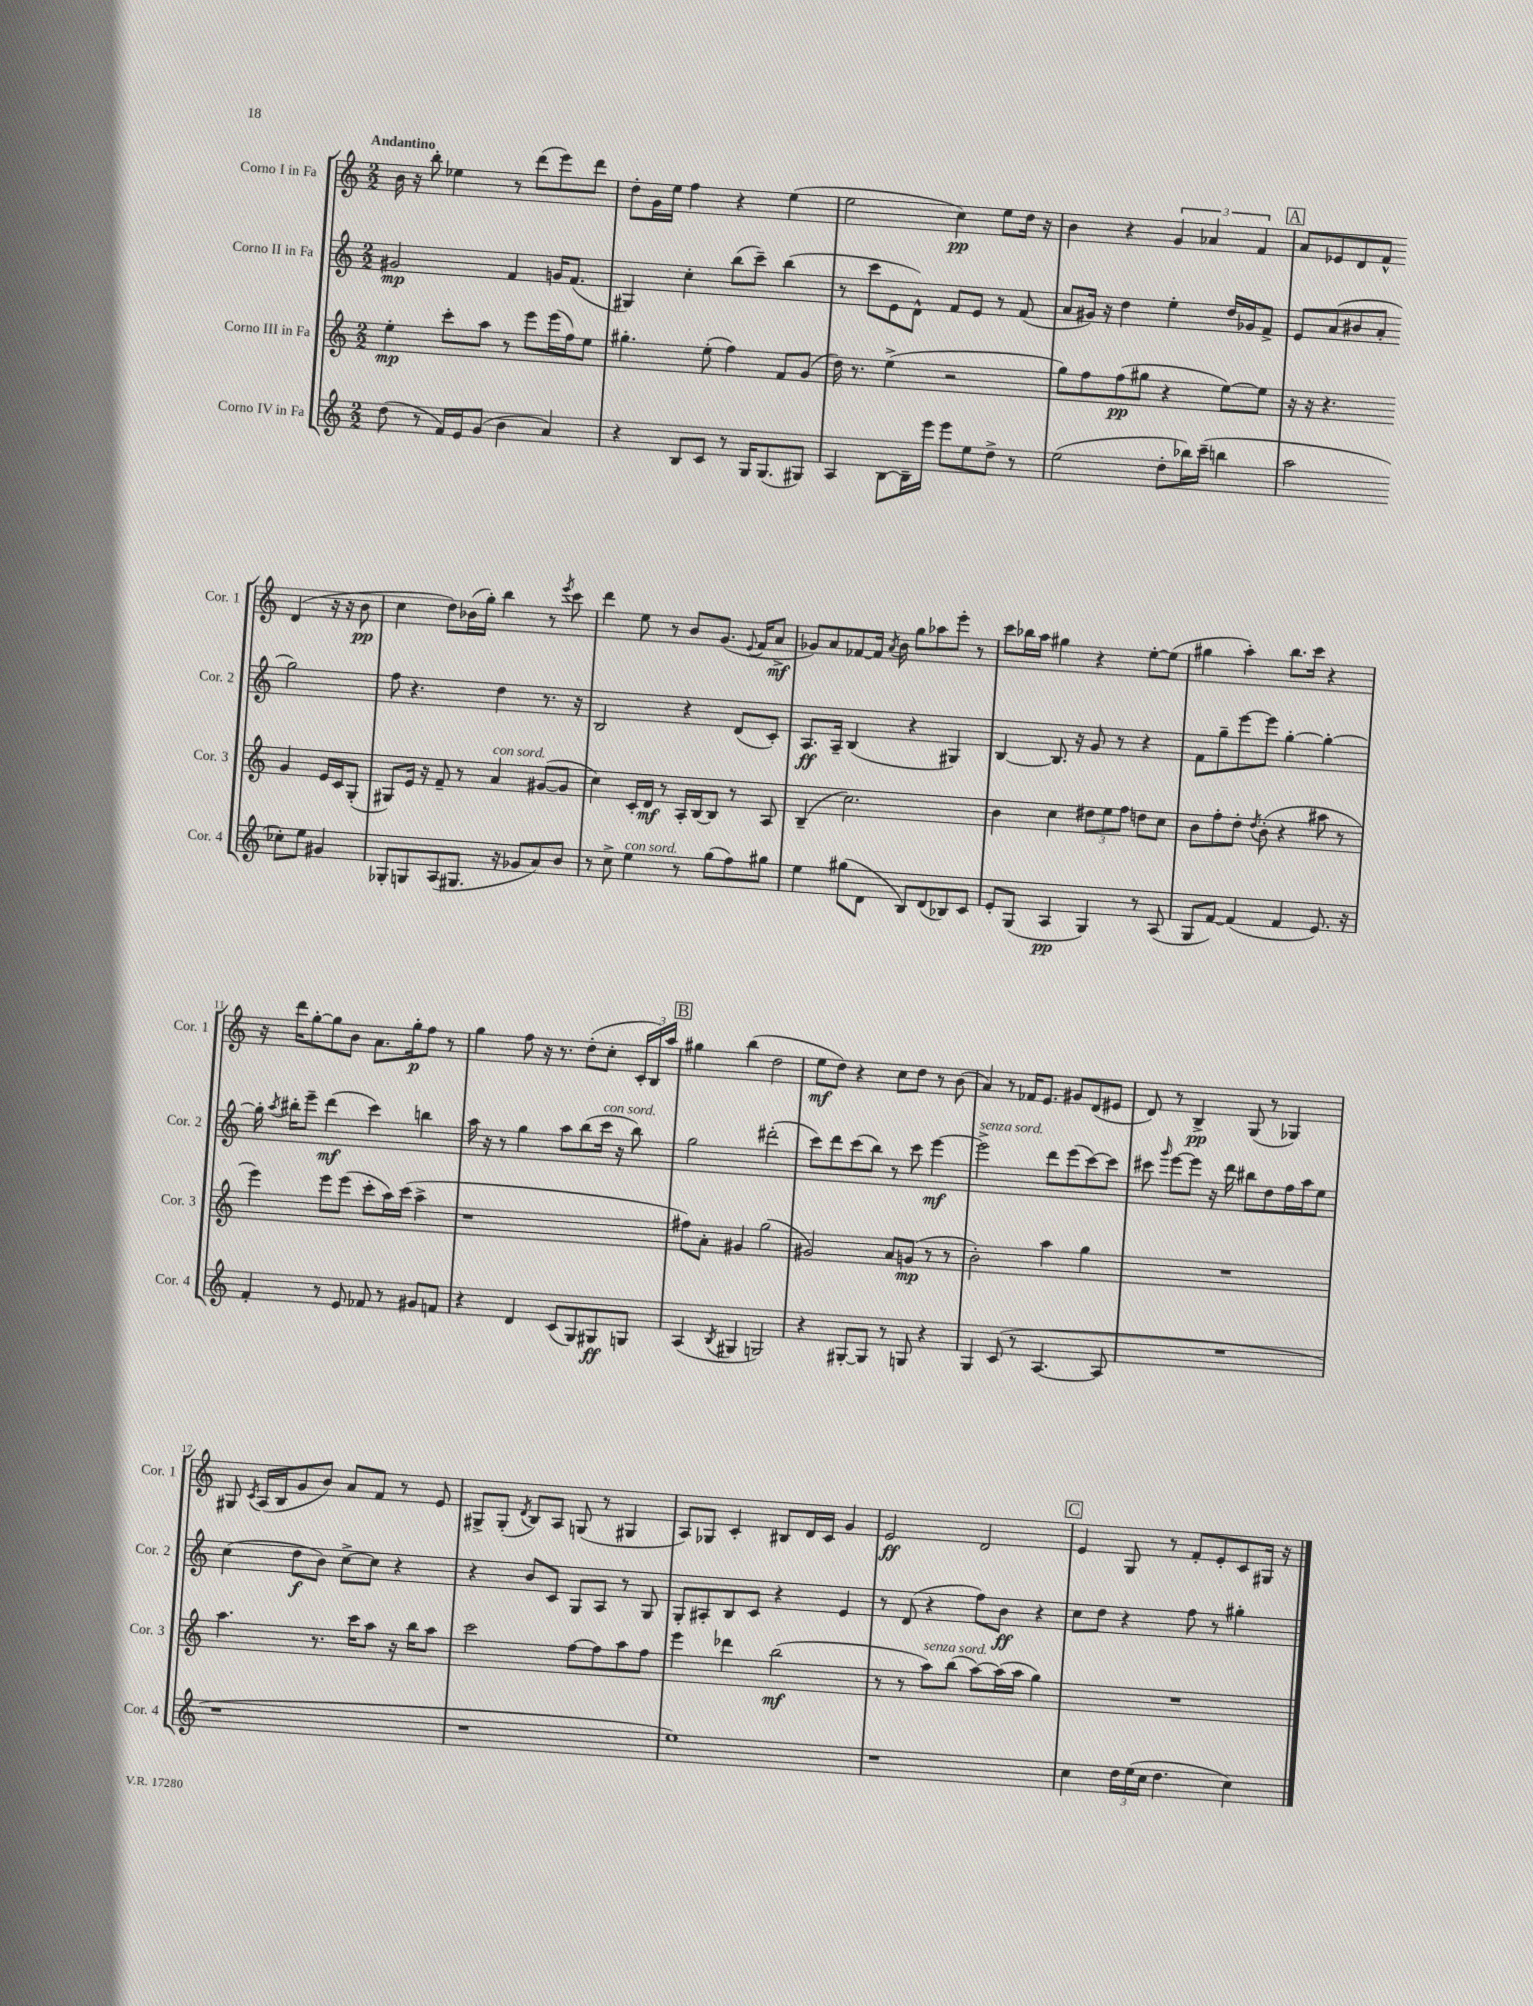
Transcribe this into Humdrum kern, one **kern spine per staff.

**kern	**kern	**kern	**kern
*staff4	*staff3	*staff2	*staff1
*clefG2	*clefG2	*clefG2	*clefG2
*k[]	*k[]	*k[]	*k[]
*M2/2	*M2/2	*M2/2	*M2/2
(8dd\	4ee'\	2g#/	16b\
.	.	.	16r
8r	.	.	8bb'\
16f/LL)	8ccc'\L	.	4ee-\
16e/J	.	.	.
(8g/J	8aa\J	.	.
4b\	8r	4f/	8r
.	8eee\L	.	(8ddd\L
4a/)	(16eee\L	16g/LK	8eee\)
.	16ff\J)	(8.f/J	.
.	8ee\J	.	8ddd\J
=	=	=	=
4r	4.gg#'\	4G#/)	8dd'\L
.	.	.	16g\L
.	.	.	16ee\JJ
8B/L	.	4cc'\	4ff\
8c/J	(8ee'\	.	.
8r	4ff\)	(8bb\L	4r
16G/LK	.	8ccc~\J)	.
(8.G/	.	.	.
.	8f/L	(4bb\	(4ee\
8G#/J)	(8g/J	.	.
=	=	=	=
4A/	16dd\)	8r	2ee\
.	8.r	.	.
.	.	8ccc\L	.
[8B\L	(4ee^\	8e\	.
16B~\]L	.	8d^^\J)	.
16eee\JJ	.	.	.
8eee\L	2r	8f/L	4cc\)
8ee\	.	8e/J	.
8dd^\J	.	8r	8ee\L
8r	.	(8f/	16dd\Jk
.	.	.	16r
=	=	=	=
(2ee\	8gg\L)	8a/L	4b\
.	8ff\	16g#/Jk)	.
.	.	16r	.
.	(8ff\	4dd\	4r
.	8gg#\J	.	.
8dd'\L	4r	4ee'\	6g/
16bb-\L)	.	.	.
.	.	.	6a-/
(16ccc~\JJ	.	.	.
4bb\	[8ee\L)	16dd/LL	.
.	.	16g-/J	.
.	.	.	6f/
.	8ee\]J	8f^/J	.
=	=	=	=
2aa\	16r	8e/L	8a/L
.	16r	.	.
.	4.r	(8a/	8e-/
.	.	8b#/	8d/
.	.	8a'/J	8f^^/J
8cc-'\L)	4g/	2gg\)	(4d/
8ee\J	.	.	.
4g#/	16e/LL	.	16r
.	16c/J	.	16r
.	(8G'/J	.	8b\
=	=	=	=
8G-'/L	8G#/L)	8ff\	4cc\
8G/	16e/Jk	4.r	.
.	16r	.	.
(8A/	8f~/	.	8dd\L)
8.G#/J	8r	.	(16b-\L
.	.	.	16gg'\JJ)
.	4a/	4dd\	4bb\
16r	.	.	.
8g-/L	.	.	.
8a/)	([8g#/L	8.r	8r
.	.	.	8qeee/
8b/J	8g#/]J	.	8ccc\
.	.	16r	.
=	=	=	=
8r	4cc\)	2B/	4ddd\
8cc^\	.	.	.
4ee\	16c'/LL	.	8ee\
.	16d/JJ	.	.
.	8r	.	8r
8r	16A'/LL	4r	8b/L
.	[16B/J	.	.
(8gg\L	8B/]J	.	(8.g/J
8ff\)	8r	(8d/L	.
.	.	.	8qqe/
.	.	.	16f/LK
8gg#\J	8A/	8c'/J)	8a^/J
=	=	=	=
4ee\	(4B~/	8.A/L	8g-/L)
.	.	.	8a/
.	.	16A~/Jk	.
(8gg#\L	2.cc\)	(4B/	[8f-/
8d\J	.	.	16f-/]Jk
.	.	.	8qa/
.	.	.	16b\
8B/L)	.	4r	8gg\L
(8d/	.	.	8aa-\
8B-/)	.	4G#/)	8eee'\J
8c/J	.	.	8r
=	=	=	=
8e'/L	4b\	[4B/	8ccc\L
(8G/J	.	.	16bb-\L
.	.	.	16aa\JJ
4A/	4cc\	8.B/]	4gg#\
.	.	16r	.
4G/)	12dd#\L	8g/	4r
.	12ee\	.	.
.	.	8r	.
.	12ff\J	.	.
8r	8dd\L	4r	[8ee'\L
(8A/	8cc\J	.	(8ee\]J
=	=	=	=
8G/L	8b\L	8f\L	4gg#\
[8f/J)	8ff'\	8gg~\	.
(4f/]	8dd'\J	[8eee\	4aa'\)
.	8qdd/	.	.
.	(8b'\	8eee\]J	.
4f/	4r	[4gg'\	8.bb\L
.	.	.	16ccc\Jk
8.e/)	8aa#\	4gg'\_	4r
.	8r	.	.
16r	.	.	.
=	=	=	=
4f'/	4eee\)	16gg'\]	16r
.	.	8qaa/	.
.	.	16bb#'\LK	16ddd\LK
.	.	8eee~\J	[8gg'\
8r	8eee\L	(4ddd\	8gg\]
8e/	(8eee\J	.	8b\J
8f-/	8ccc'\L	4ccc\)	8.a\L
8r	16aa\L)	.	.
.	(16ccc\JJ	.	16gg'\k
8g#/L	4aa^\	4bb\	8ff\J
8f/J	.	.	8r
=	=	=	=
4r	1r	16aa\	4gg\
.	.	16r	.
.	.	8r	.
4d/	.	4gg\	8ff\
.	.	.	16r
.	.	.	8.r
(8c/L	.	8aa\L	.
8G/)	.	(8bb\	(8dd'\L
8G#/	.	16ccc\Jk	8cc'\J
.	.	16r	.
8G/J	.	8bb\)	24c'/LL
.	.	.	24B/)
.	.	.	24aa/JJ
=	=	=	=
(4A/	8ff#\L)	2gg\	4gg#\
.	8a'\J	.	.
8qB/	.	.	.
4G#/	4g#/	.	(4bb\
2G/)	(2gg\	(2ddd#'\	2dd\
=	=	=	=
4r	2g#/)	8ccc\L)	8ee\L
.	.	8ddd\	8dd\J)
[8G#'/L	.	(8ccc\	4r
8G#/]J	.	8bb\J)	.
8r	8a/L	8r	8cc\L
8G/	(8g/J	8ccc\	8dd\J
4r	8r	[4eee\	8r
.	8r	.	(8b\
=	=	=	=
4G/	2b'\)	2eee^\]	4a/)
(8c/	.	.	8r
8r	.	.	16f-/LK
.	.	.	8.e/J
[4.A/	4aa\	8ddd\L	.
.	.	(8eee\	8g#/L
.	4gg\	[8ccc\)	(8d/
8A/]	.	8ccc\]J	8e#/J
=	=	=	=
1r	1r	8ccc#\	8d/)
.	.	16qqggg/	.
.	.	[8eee\L	8r
.	.	8eee\]J	4B^/
.	.	16r	.
.	.	16ddd\	.
.	.	8bb#\L	(8G/
.	.	8dd\	8r
.	.	16ff\L	4G-/)
.	.	16aa\J	.
.	.	8ee\J	.
=	=	=	=
1r	4.aa\	(4cc\	8G#/
.	.	.	8qc/
.	.	.	(16A/LL
.	.	.	16B/J
.	.	8dd\L	8g/
.	8.r	8b\J)	8b/J)
.	.	[8cc^\L	8a/L
.	16ccc\LK	.	.
.	8aa\J	8cc\]J	8f/J
.	16r	4r	8r
.	16bb\LK	.	.
.	8aa\J	.	8e/
=	=	=	=
1r	2ccc\	4r	8G#^/L
.	.	.	(8G#'/J
.	.	.	8qd/
.	.	8b/L	8B/L)
.	.	8c/J	8A/J
.	[8ff\L	8G/L	(8G/
.	8ff\]	8A/J	8r
.	8aa\	8r	4G#/
.	8ff\J	8G/	.
=	=	=	=
1ee)	4eee\	8G'/L	8A/L)
.	.	8A#'/	8G-/J
.	4ddd-\	8B/	4c'/
.	.	8c/J	.
.	(2bb\	4r	8B#/L
.	.	.	16d/L
.	.	.	16c/JJ
.	.	4e/	4g/
=	=	=	=
1r	8r	8r	2e/
.	8r	(8d/	.
.	8aa\L)	4r	.
.	(8bb\J	.	.
.	[8aa\L)	8ff\L)	2d/
.	(16aa\]L	8b\J	.
.	16aa\JJ	.	.
.	4gg\)	4r	.
=	=	=	=
4cc\	1r	8cc\L	4e/
.	.	8dd\J	.
24dd\LL	.	4r	8G/
(24ee\	.	.	.
24cc\JJ	.	.	.
4.dd\	.	.	8r
.	.	8ff\	8f'/L
.	.	8r	8e'/
4cc\)	.	4gg#'\	8c/
.	.	.	16G#/Jk
.	.	.	16r
==	==	==	==
*-	*-	*-	*-
